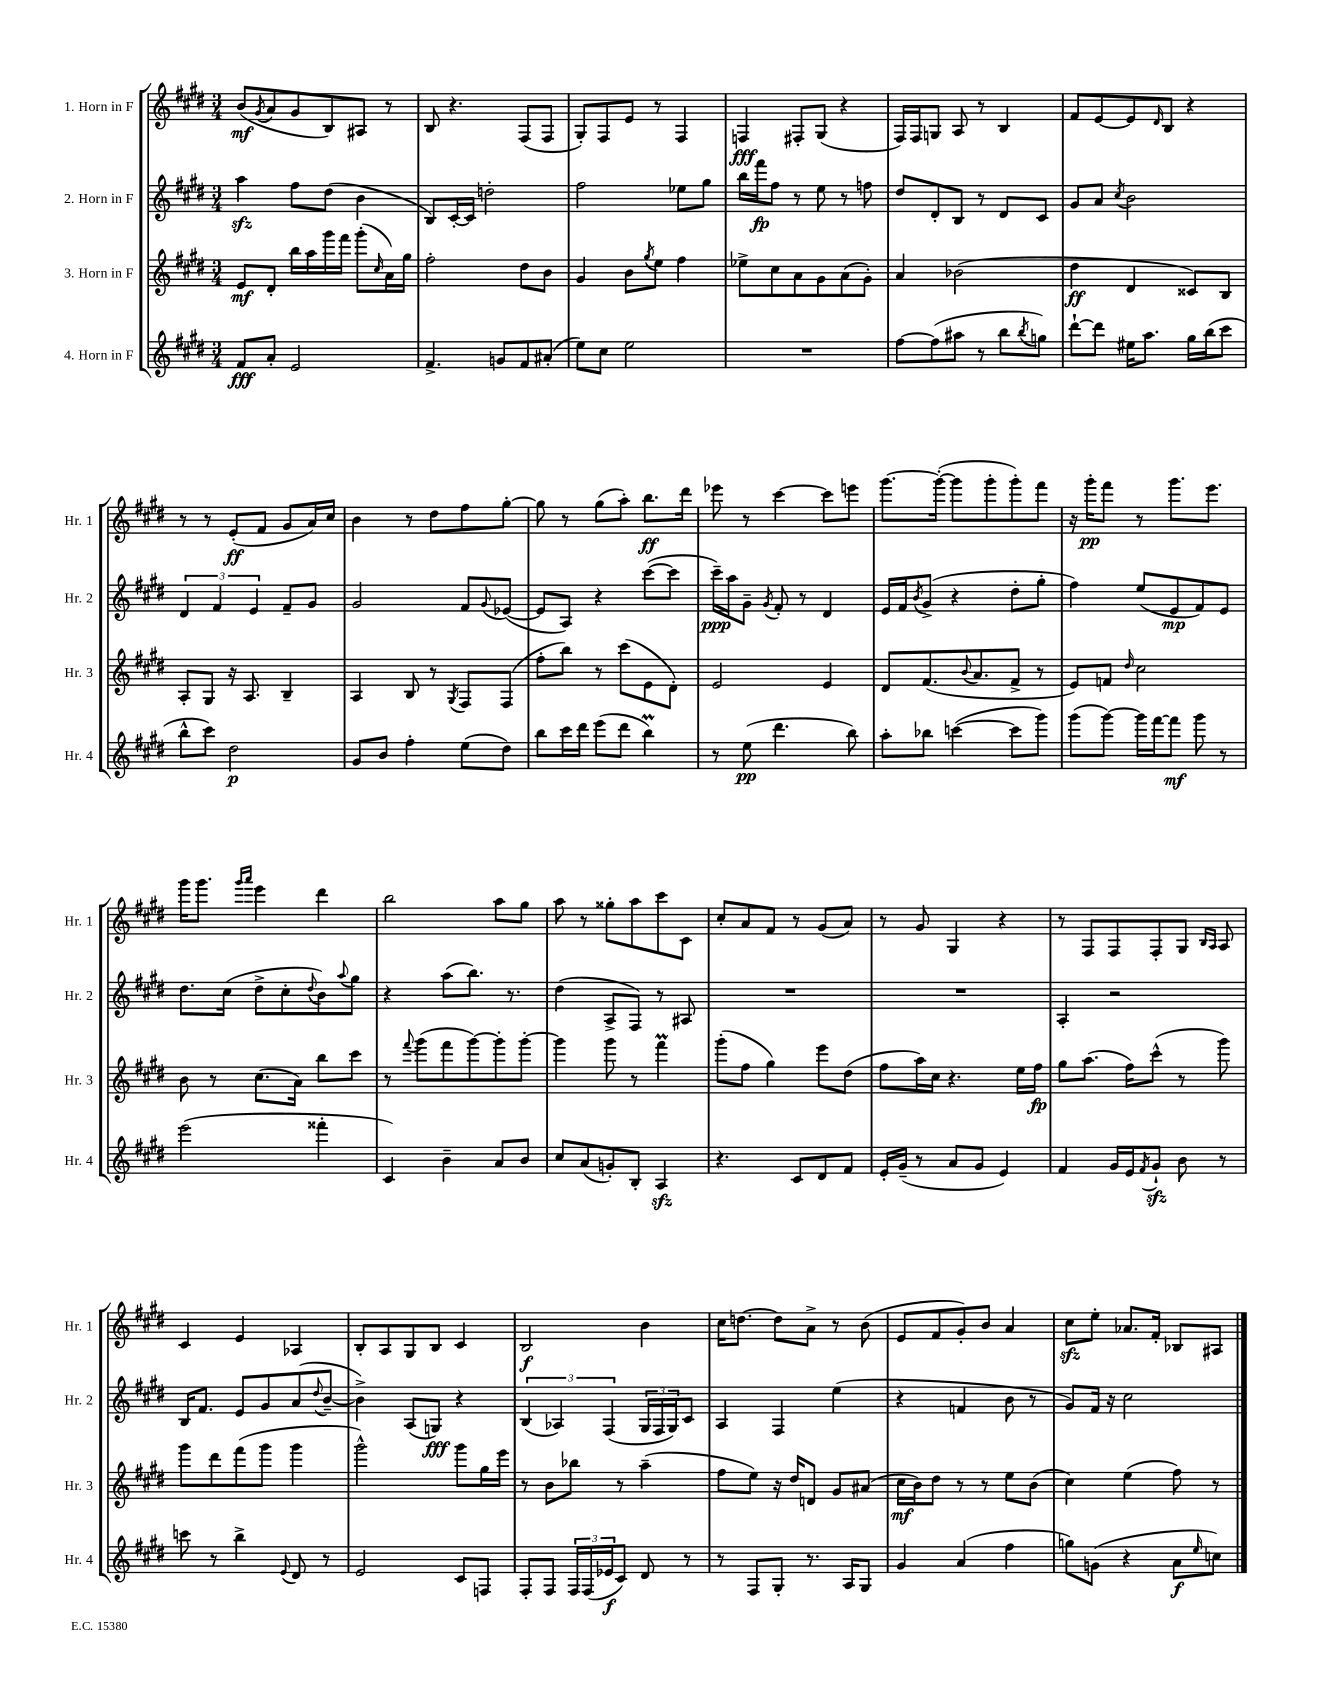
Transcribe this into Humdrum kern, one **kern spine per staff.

**kern	**kern	**kern	**kern
*staff4	*staff3	*staff2	*staff1
*clefG2	*clefG2	*clefG2	*clefG2
*k[f#c#g#d#]	*k[f#c#g#d#]	*k[f#c#g#d#]	*k[f#c#g#d#]
*M3/4	*M3/4	*M3/4	*M3/4
8f#/L	8e/L	4aa\	(8b/L
.	.	.	8qg#/
8a'/J	8d#'/J	.	8a/
2e/	16bb\LL	8ff#\L	8g#/
.	16aa\	.	.
.	16ggg#\	(8dd#\J	8B/)
.	16fff#\JJ	.	.
.	(8ggg#'\L	4b\	8A#/J
.	16qqcc#/	.	.
.	16a\L)	.	8r
.	16gg#\JJ	.	.
=	=	=	=
4.f#^/	2ff#'\	8B/L)	8B/
.	.	[16c#'/L	4.r
.	.	16c#/]JJ	.
.	.	2dd'\	.
8g/L	.	.	.
8f#/	8dd#\L	.	(8F#/L
(8a#'/J	8b\J	.	8F#/J
=	=	=	=
8ee\L)	4g#/	2ff#\	8G#'/L)
8cc#\J	.	.	8F#/
2ee\	8b\L	.	8e/J
.	8qgg#/	.	.
.	8ee\J	.	8r
.	4ff#\	8ee-\L	4F#/
.	.	8gg#\J	.
=	=	=	=
2.r	8ee-^\L	16bb\LL	4F/
.	.	16fff#\J	.
.	8cc#\	8ff#\J	.
.	8a\	8r	8F#'/L
.	8g#\	8ee\	(8G#/J
.	(8a\	8r	4r
.	8g#'\J)	8ff\	.
=	=	=	=
[8ff#\L	4a/	8dd#/L	16F#/LL)
.	.	.	16F#/J
(8ff#\]	.	8d#'/	8G/J
8aa#\J	(2b-\	8B/J	8A/
8r	.	8r	8r
8bb\L	.	8d#/L	4B/
8qbb/	.	.	.
8gg\J)	.	8c#/J	.
=	=	=	=
[8ddd#`\L	4dd#\	8g#/L	8f#/L
8ddd#\]J	.	8a/J	[8e/
.	.	8qcc#/	.
16ee#\LK	4d#/	2b\	8e/]
8.aa\J	.	.	.
.	.	.	16qqd#/
.	.	.	8B/J
16gg#\LL	8c##/L)	.	4r
(16bb\J	.	.	.
8ccc#\J	8B/J	.	.
=	=	=	=
8bb^^\L	8A'/L	6d#/	8r
8ccc#\J)	8G#/J	.	8r
.	.	6f#/	.
2dd#\	16r	.	(8e'/L
.	8.A/	.	.
.	.	6e/	.
.	.	.	8f#/J
.	4B~/	8f#~/L	8g#/L
.	.	8g#/J	16a/L)
.	.	.	16cc#/JJ
=	=	=	=
8g#/L	4A/	2g#/	4b\
8b/J	.	.	.
4ff#'\	8B/	.	8r
.	8r	.	8dd#\L
.	8qG#/	.	.
(8ee\L	8F#/L	8f#/L	8ff#\
.	.	8qqg#/	.
8dd#\J)	(8F#/J	([8e-/J	[8gg#'\J
=	=	=	=
8bb\L	8ff#'\L	8e-/]L	8gg#\]
16ccc#\L	8bb\J)	8A/J)	8r
16ddd#\JJ	.	.	.
(8eee\L	8r	4r	(8gg#\L
8ddd#\J	(8ccc#\L	.	8aa'\J)
4bb\)	8e\	([8ccc#\L	8.bb\L
.	8d#'\J)	8ccc#\]J	.
.	.	.	16ddd#\Jk
=	=	=	=
8r	2e/	16ccc#~\LL)	8eee-\
.	.	16aa\J	.
(8ee\	.	8g#~\J	8r
.	.	8qg#/	.
4.ddd#\	.	8f#'/	[4ccc#\
.	.	8r	.
.	4e/	4d#/	8ccc#\]L
8bb\)	.	.	8eee\J
=	=	=	=
8aa'\L	8d#/L	16e/LL	[8.ggg#\L
.	.	16f#/J	.
.	.	8qb/	.
8bb-\J	(8.f#/	(8g#^/J	.
.	.	.	(16ggg#'\_Jk
([4ccc\	.	4r	8ggg#\]L
.	8qqb/	.	.
.	8.a/	.	.
.	.	.	8ggg#'\
8ccc\]L	8f#^/J	8dd#'\L	8ggg#'\)
8ggg#\J)	8r	8gg#'\J	8fff#\J
=	=	=	=
(8ggg#\L	8e/L)	4ff#\)	16r
.	.	.	16ggg#'\LK
[8ggg#\J)	8f/J	.	8fff#\J
.	16qqdd#/	.	.
16ggg#\]LL	2cc#\	(8ee/L	8r
[16fff#\J	.	.	.
8fff#\]J	.	8e/	8.ggg#\L
8ggg#\	.	8f#/)	.
.	.	.	8.eee\J
8r	.	8e/J	.
=	=	=	=
(2eee\	8b\	8.dd#\L	16ggg#\LK
.	.	.	8.ggg#\J
.	8r	.	.
.	.	(16cc#\Jk	.
.	.	.	16qqggg#/LL
.	.	.	16qqaaa/JJ
.	(8.cc#\L	8dd#^\L	4eee\
.	.	8cc#'\	.
.	16a\Jk)	.	.
.	.	8qqdd#/	.
4fff##'\	8bb\L	8b\)	4ddd#\
.	.	8qqaa/	.
.	8ccc#\J	8gg#\J	.
=	=	=	=
4c#/)	8r	4r	2bb\
.	8qqfff#/	.	.
.	(8ggg#\L	.	.
4b~\	8fff#\	(8aa\L	.
.	[8ggg#\)	8.bb\J)	.
8a/L	8ggg#'\]	.	8aa\L
.	.	8.r	.
8b/J	[8ggg#'\J	.	8gg#\J
=	=	=	=
8cc#/L	4ggg#\]	(4dd#\	8aa\
(8a/	.	.	8r
8g'/)	8ggg#\	8A^/L	8gg##'\L
8B'/J	8r	8F#/J)	8aa\
4A/	4fff#\	8r	8ccc#\
.	.	8A#/	8c#\J
=	=	=	=
4.r	(8ggg#'\L	2.r	8cc#'/L
.	8ff#\J	.	8a/
.	4gg#\)	.	8f#/J
8c#/L	.	.	8r
8d#/	8eee\L	.	(8g#/L
8f#/J	(8dd#\J	.	8a/J)
=	=	=	=
16e'/LL	8ff#\L	2.r	8r
(16g#~/JJ	.	.	.
8r	16aa\L)	.	8g#/
.	16cc#\JJ	.	.
8a/L	4.r	.	4G#/
8g#/J	.	.	.
4e/)	.	.	4r
.	16ee\LL	.	.
.	16ff#\JJ	.	.
=	=	=	=
4f#/	8gg#\L	4A'/	8r
.	(8.aa\J	.	8F#/L
16g#/LL	.	2r	8F#/
16e/J	16ff#\LK)	.	.
8qf#/	.	.	.
8g#`/J	(8ccc#^^\J	.	8F#'/
8b\	8r	.	8G#/J
.	.	.	16qqB/LL
.	.	.	16qqA/JJ
8r	8ggg#\)	.	8A/
=	=	=	=
8ccc\	8ggg#\L	16B/LK	4c#/
.	.	8.f#/J	.
8r	8ddd#\	.	.
4bb^\	(8fff#\	8e/L	4e/
.	8ggg#\J	8g#/	.
8qqe/	.	.	.
8d#/	4ggg#\	(8a/	4A-/
.	.	8qqdd#/	.
8r	.	[8b~/J	.
=	=	=	=
2e/	2ggg#^^\)	4b^\])	8B'/L
.	.	.	8A/
.	.	(8A/L	8G#/
.	.	8G/J)	8B/J
8c#/L	8ggg#\L	4r	4c#/
8F/J	16gg#\L	.	.
.	16eee\JJ	.	.
=	=	=	=
8F#'/L	8r	(6B/	2B/
8F#/J	8b\L	.	.
.	.	6A-/)	.
24F#/LL	8bb-\J	.	.
(24F#/	.	.	.
24e-/J	.	(6F#/	.
8c#/J)	8r	.	.
8d#/	(4aa~\	24G#/LL	4b\
.	.	24F#/	.
.	.	24G#/J)	.
8r	.	8c#/J	.
=	=	=	=
8r	8ff#\L	4A/	16cc#\LK
.	.	.	[8.dd\J
8F#/L	8ee\J)	.	.
8G#'/J	16r	4F#/	8dd\]L
.	16dd#/LK	.	.
8.r	8d/J	.	8a^\J
.	8g#/L	(4ee\	8r
16A/LK	.	.	.
8G#/J	(8a#/J	.	(8b\
=	=	=	=
4g#/	16cc#\LL	4r	8e/L
.	16b\J)	.	.
.	8dd#\J	.	8f#/
(4a/	8r	4f/	8g#'/)
.	8r	.	8b/J
4ff#\	8ee\L	8b\	4a/
.	(8b\J	8r	.
=	=	=	=
8gg\L)	4cc#\)	8g#/L)	8cc#\L
(8g\J	.	16f#/Jk	8ee'\J
.	.	16r	.
4r	(4ee\	2cc#\	8.a-/L
.	.	.	16f#'/Jk
8a\L	8ff#\)	.	8B-/L
16qqee/	.	.	.
8cc\J)	8r	.	8A#/J
==	==	==	==
*-	*-	*-	*-
